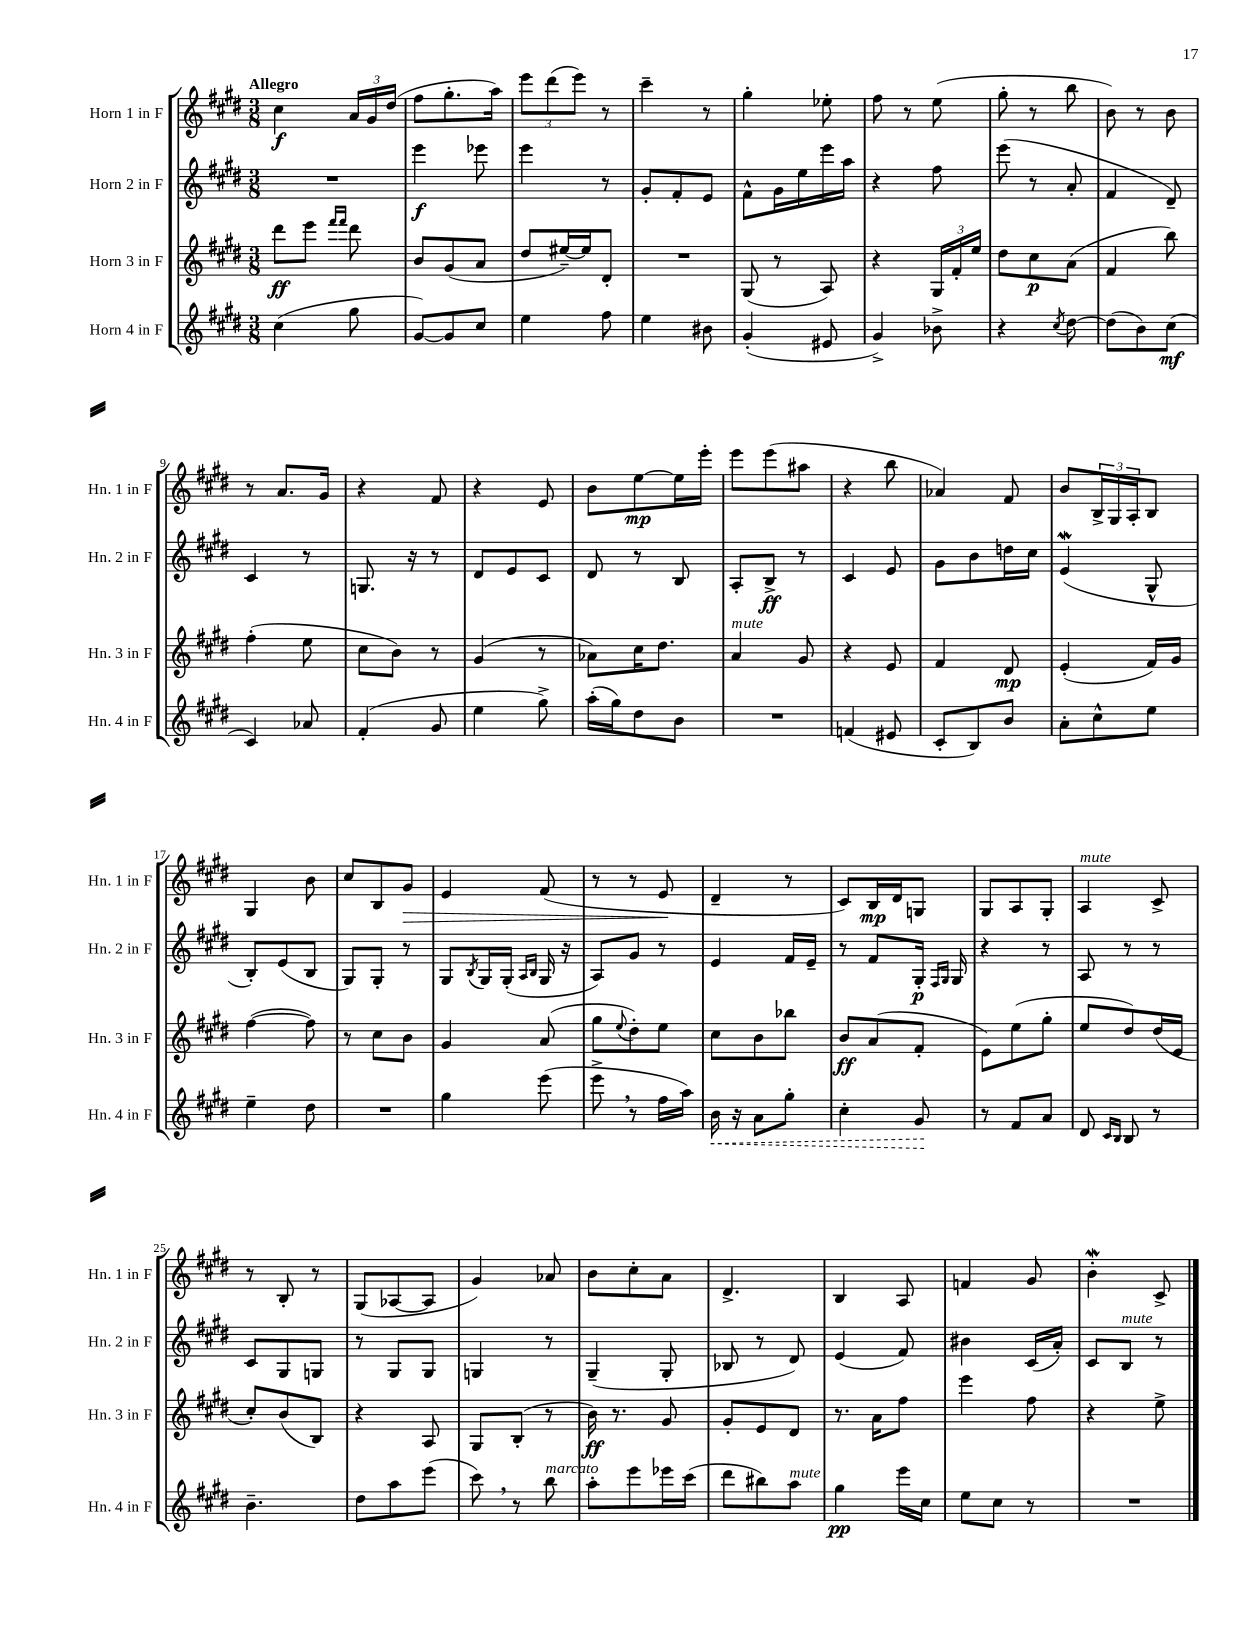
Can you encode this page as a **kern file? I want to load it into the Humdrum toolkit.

**kern	**dynam	**kern	**dynam	**kern	**dynam	**kern	**dynam
*part4	*part4	*part3	*part3	*part2	*part2	*part1	*part1
*staff4	*staff4	*staff3	*staff3	*staff2	*staff2	*staff1	*staff1
*I"Horn 4 in F	*	*I"Horn 3 in F	*	*I"Horn 2 in F	*	*I"Horn 1 in F	*
*I'Hn. 4 in F	*	*I'Hn. 3 in F	*	*I'Hn. 2 in F	*	*I'Hn. 1 in F	*
*clefG2	*	*clefG2	*	*clefG2	*	*clefG2	*
*k[f#c#g#d#]	*	*k[f#c#g#d#]	*	*k[f#c#g#d#]	*	*k[f#c#g#d#]	*
*M3/8	*	*M3/8	*	*M3/8	*	*M3/8	*
=1	=1	=1	=1	=1	=1	=1	=1
!	!	!	!	!	!	!LO:TX:a:B:t=Allegro	!
(4cc#\	.	8ddd#\L	ff	4.r	.	4cc#\	f
.	.	8eee\J	.	.	.	.	.
.	.	16qqfff#/LL	.	.	.	.	.
.	.	16qqfff#/JJ	.	.	.	.	.
8gg#\	.	8ddd#\	.	.	.	24a/LL	.
.	.	.	.	.	.	24g#/	.
.	.	.	.	.	.	(24dd#/JJ	.
=2	=2	=2	=2	=2	=2	=2	=2
[8g#/L)	.	8b/L	.	4eee\	f	8ff#\L	.
8g#/]	.	(8g#/	.	.	.	8.gg#'\	.
8cc#/J	.	8a/J	.	8eee-X\	.	.	.
.	.	.	.	.	.	16aa\Jk)	.
=3	=3	=3	=3	=3	=3	=3	=3
4ee\	.	8dd#/L	.	4eee\	.	12eee\L	.
.	.	.	.	.	.	(12ddd#\	.
.	.	[16ee#X~/L)	.	.	.	.	.
.	.	.	.	.	.	12eee\J)	.
.	.	16ee#/J]	.	.	.	.	.
8ff#\	.	8d#'/J	.	8r	.	8r	.
=4	=4	=4	=4	=4	=4	=4	=4
4ee\	.	4.r	.	8g#'/L	.	4ccc#~\	.
.	.	.	.	8f#'/	.	.	.
8b#X\	.	.	.	8e/J	.	8r	.
=5	=5	=5	=5	=5	=5	=5	=5
(4g#'/	.	(8G#/	.	8f#^^\L	.	4gg#'\	.
.	.	8r	.	16g#\L	.	.	.
.	.	.	.	16ee\	.	.	.
8e#X/	.	8A/)	.	16eee\	.	8ee-X'\	.
.	.	.	.	16aa\JJ	.	.	.
=6	=6	=6	=6	=6	=6	=6	=6
4g#^/)	.	4r	.	4r	.	8ff#\	.
.	.	.	.	.	.	8r	.
8b-X^\	.	24G#/LL	.	8ff#\	.	(8ee\	.
.	.	24f#'/	.	.	.	.	.
.	.	24ee/JJ	.	.	.	.	.
=7	=7	=7	=7	=7	=7	=7	=7
4r	.	8dd#\L	.	(8eee\	.	8gg#'\	.
.	.	8cc#\	p	8r	.	8r	.
8qcc#/	.	.	.	.	.	.	.
[8dd#\	.	(8a\J	.	8a'/	.	8bb\	.
=8	=8	=8	=8	=8	=8	=8	=8
(8dd#\L]	.	4f#/	.	4f#/	.	8b\)	.
8b\)	.	.	.	.	.	8r	.
(8cc#\J	mf	8bb\)	.	8d#~/)	.	8b\	.
!!LO:LB:g=z
=9	=9	=9	=9	=9	=9	=9	=9
4c#/)	.	(4ff#'\	.	4c#/	.	8r	.
.	.	.	.	.	.	8.a/L	.
8a-X/	.	8ee\	.	8r	.	.	.
.	.	.	.	.	.	16g#/Jk	.
=10	=10	=10	=10	=10	=10	=10	=10
(4f#'/	.	8cc#\L	.	8.Gn/	.	4r	.
.	.	8b\J)	.	.	.	.	.
.	.	.	.	16r	.	.	.
8g#/	.	8r	.	8r	.	8f#/	.
=11	=11	=11	=11	=11	=11	=11	=11
4ee\	.	(4g#/	.	8d#/L	.	4r	.
.	.	.	.	8e/	.	.	.
8gg#^\)	.	8r	.	8c#/J	.	8e/	.
=12	=12	=12	=12	=12	=12	=12	=12
(16aa'\LL	.	8a-X\L)	.	8d#/	.	8b\L	.
16gg#\J)	.	.	.	.	.	.	.
8dd#\	.	16cc#\K	.	8r	.	[8ee\	mp
.	.	8.dd#\J	.	.	.	.	.
8b\J	.	.	.	8B/	.	16ee\L]	.
.	.	.	.	.	.	16eee'\JJ	.
=13	=13	=13	=13	=13	=13	=13	=13
!	!	!LO:TX:a:i:t=mute	!	!	!	!	!
4.r	.	4a/	.	8A'/L	.	8eee\L	.
.	.	.	.	8B^/J	ff	(8eee\	.
.	.	8g#/	.	8r	.	8aa#X\J	.
=14	=14	=14	=14	=14	=14	=14	=14
(4fn/	.	4r	.	4c#/	.	4r	.
8e#X/	.	8e/	.	8e/	.	8bb\	.
=15	=15	=15	=15	=15	=15	=15	=15
8c#'/L	.	4f#/	.	8g#\L	.	4a-X/)	.
8B/)	.	.	.	8b\	.	.	.
8b/J	.	8d#/	mp	16ddn\L	.	8f#/	.
.	.	.	.	16cc#\JJ	.	.	.
=16	=16	=16	=16	=16	=16	=16	=16
8a'\L	.	(4e'/	.	(4ew/	.	8b/L	.
8cc#^^\	.	.	.	.	.	24B^/L	.
.	.	.	.	.	.	24G#/	.
.	.	.	.	.	.	24A'/J	.
8ee\J	.	16f#/LL)	.	8G#^^/	.	8B/J	.
.	.	16g#/JJ	.	.	.	.	.
!!LO:LB:g=z
=17	=17	=17	=17	=17	=17	=17	=17
4ee~\	.	([4ff#\	.	8B'/L)	.	4G#/	.
.	.	.	.	(8e/	.	.	.
8dd#\	.	8ff#\])	.	8B/J	.	8b\	.
=18	=18	=18	=18	=18	=18	=18	=18
4.r	.	8r	.	8G#/L)	.	8cc#/L	.
.	.	8cc#\L	.	8G#'/J	.	8B/	.
!	!	!	!	!	!	!	!LO:HP:b
.	.	8b\J	.	8r	.	8g#/J	>
=19	=19	=19	=19	=19	=19	=19	=19
4gg#\	.	4g#/	.	8G#/L	.	4e/	.
.	.	.	.	8qB/	.	.	.
.	.	.	.	16G#/L	.	.	.
.	.	.	.	(16G#'/JJ	.	.	.
.	.	.	.	16qqA/LL	.	.	.
.	.	.	.	16qqB/JJ	.	.	.
(8eee\	.	(8a/	.	16G#/	.	(8f#/	.
.	.	.	.	16r	.	.	.
=20	=20	=20	=20	=20	=20	=20	=20
8eee^,\	.	8gg#\L	.	8A/L)	.	8r	.
.	.	8qqee/	.	.	.	.	.
8r	.	8dd#'\)	.	8g#/J	.	8r	.
16ff#\LL	.	8ee\J	.	8r	.	8e/	.
16aa\JJ)	.	.	.	.	.	.	.
.	.	.	.	.	.	.	]
=21	=21	=21	=21	=21	=21	=21	=21
!	!LO:HP:b	!	!	!	!	!	!
16b\	<	8cc#\L	.	4e/	.	4d#~/	.
16r	.	.	.	.	.	.	.
8a\L	.	8b\	.	.	.	.	.
8gg#'\J	.	8bb-X\J	.	16f#/LL	.	8r	.
.	.	.	.	16e~/JJ	.	.	.
=22	=22	=22	=22	=22	=22	=22	=22
4cc#'\	.	8b/L	ff	8r	.	8c#/L)	.
.	.	(8a/	.	8f#/L	.	16B/L	mp
.	.	.	.	.	.	16d#/J	.
8g#/	.	8f#'/J	.	16G#'/Jk	p	8Gn/J	.
.	.	.	.	16qqF#/LL	.	.	.
.	.	.	.	16qqG#/JJ	.	.	.
.	.	.	.	16G#/	.	.	.
.	[	.	.	.	.	.	.
=23	=23	=23	=23	=23	=23	=23	=23
8r	.	8e\L)	.	4r	.	8G#/L	.
8f#/L	.	(8ee\	.	.	.	8A/	.
8a/J	.	8gg#'\J	.	8r	.	8G#'/J	.
=24	=24	=24	=24	=24	=24	=24	=24
!	!	!	!	!	!	!LO:TX:a:i:t=mute	!
8d#/	.	8ee/L	.	8A/	.	4A/	.
16qqc#/LL	.	.	.	.	.	.	.
16qqB/JJ	.	.	.	.	.	.	.
8B/	.	8dd#/)	.	8r	.	.	.
8r	.	(16dd#/L	.	8r	.	8c#^/	.
.	.	16e/JJ	.	.	.	.	.
!!LO:LB:g=z
=25	=25	=25	=25	=25	=25	=25	=25
4.b~\	.	8cc#'/L)	.	8c#/L	.	8r	.
.	.	(8b/	.	8G#/	.	8B'/	.
.	.	8B/J)	.	8Gn/J	.	8r	.
=26	=26	=26	=26	=26	=26	=26	=26
8dd#\L	.	4r	.	8r	.	(8G#/L	.
8aa\	.	.	.	8G#/L	.	[8A-X/	.
(8eee\J	.	8A/	.	8G#/J	.	8A-/J]	.
=27	=27	=27	=27	=27	=27	=27	=27
8ccc#,\)	.	8G#/L	.	4Gn/	.	4g#/)	.
8r	.	(8B'/J	.	.	.	.	.
!LO:TX:a:i:t=marcato	!	!	!	!	!	!	!
8bb\	.	8r	.	8r	.	8a-X/	.
=28	=28	=28	=28	=28	=28	=28	=28
8aa'\L	.	16b\)	ff	(4G#~/	.	8b\L	.
.	.	8.r	.	.	.	.	.
8eee\	.	.	.	.	.	8cc#'\	.
16eee-X\L	.	8g#/	.	8G#'/	.	8a\J	.
(16ccc#\JJ	.	.	.	.	.	.	.
=29	=29	=29	=29	=29	=29	=29	=29
8ddd#\L	.	8g#'/L	.	8B-X/	.	4.d#^/	.
8bb#X\)	.	8e/	.	8r	.	.	.
!LO:TX:a:i:t=mute	!	!	!	!	!	!	!
8aa\J	.	8d#/J	.	8d#/)	.	.	.
=30	=30	=30	=30	=30	=30	=30	=30
4gg#\	pp	8.r	.	(4e/	.	4B/	.
.	.	16a\KL	.	.	.	.	.
16eee\LL	.	8ff#\J	.	8f#/)	.	8A/	.
16cc#\JJ	.	.	.	.	.	.	.
=31	=31	=31	=31	=31	=31	=31	=31
8ee\L	.	4eee\	.	4b#X\	.	4fn/	.
8cc#\J	.	.	.	.	.	.	.
8r	.	8ff#\	.	(16c#/LL	.	8g#/	.
.	.	.	.	16a'/JJ)	.	.	.
=32	=32	=32	=32	=32	=32	=32	=32
4.r	.	4r	.	8c#/L	.	4bW'\	.
!	!	!	!	!LO:TX:a:i:t=mute	!	!	!
.	.	.	.	8B/J	.	.	.
.	.	8ee^\	.	8r	.	8c#^/	.
==	==	==	==	==	==	==	==
*-	*-	*-	*-	*-	*-	*-	*-
